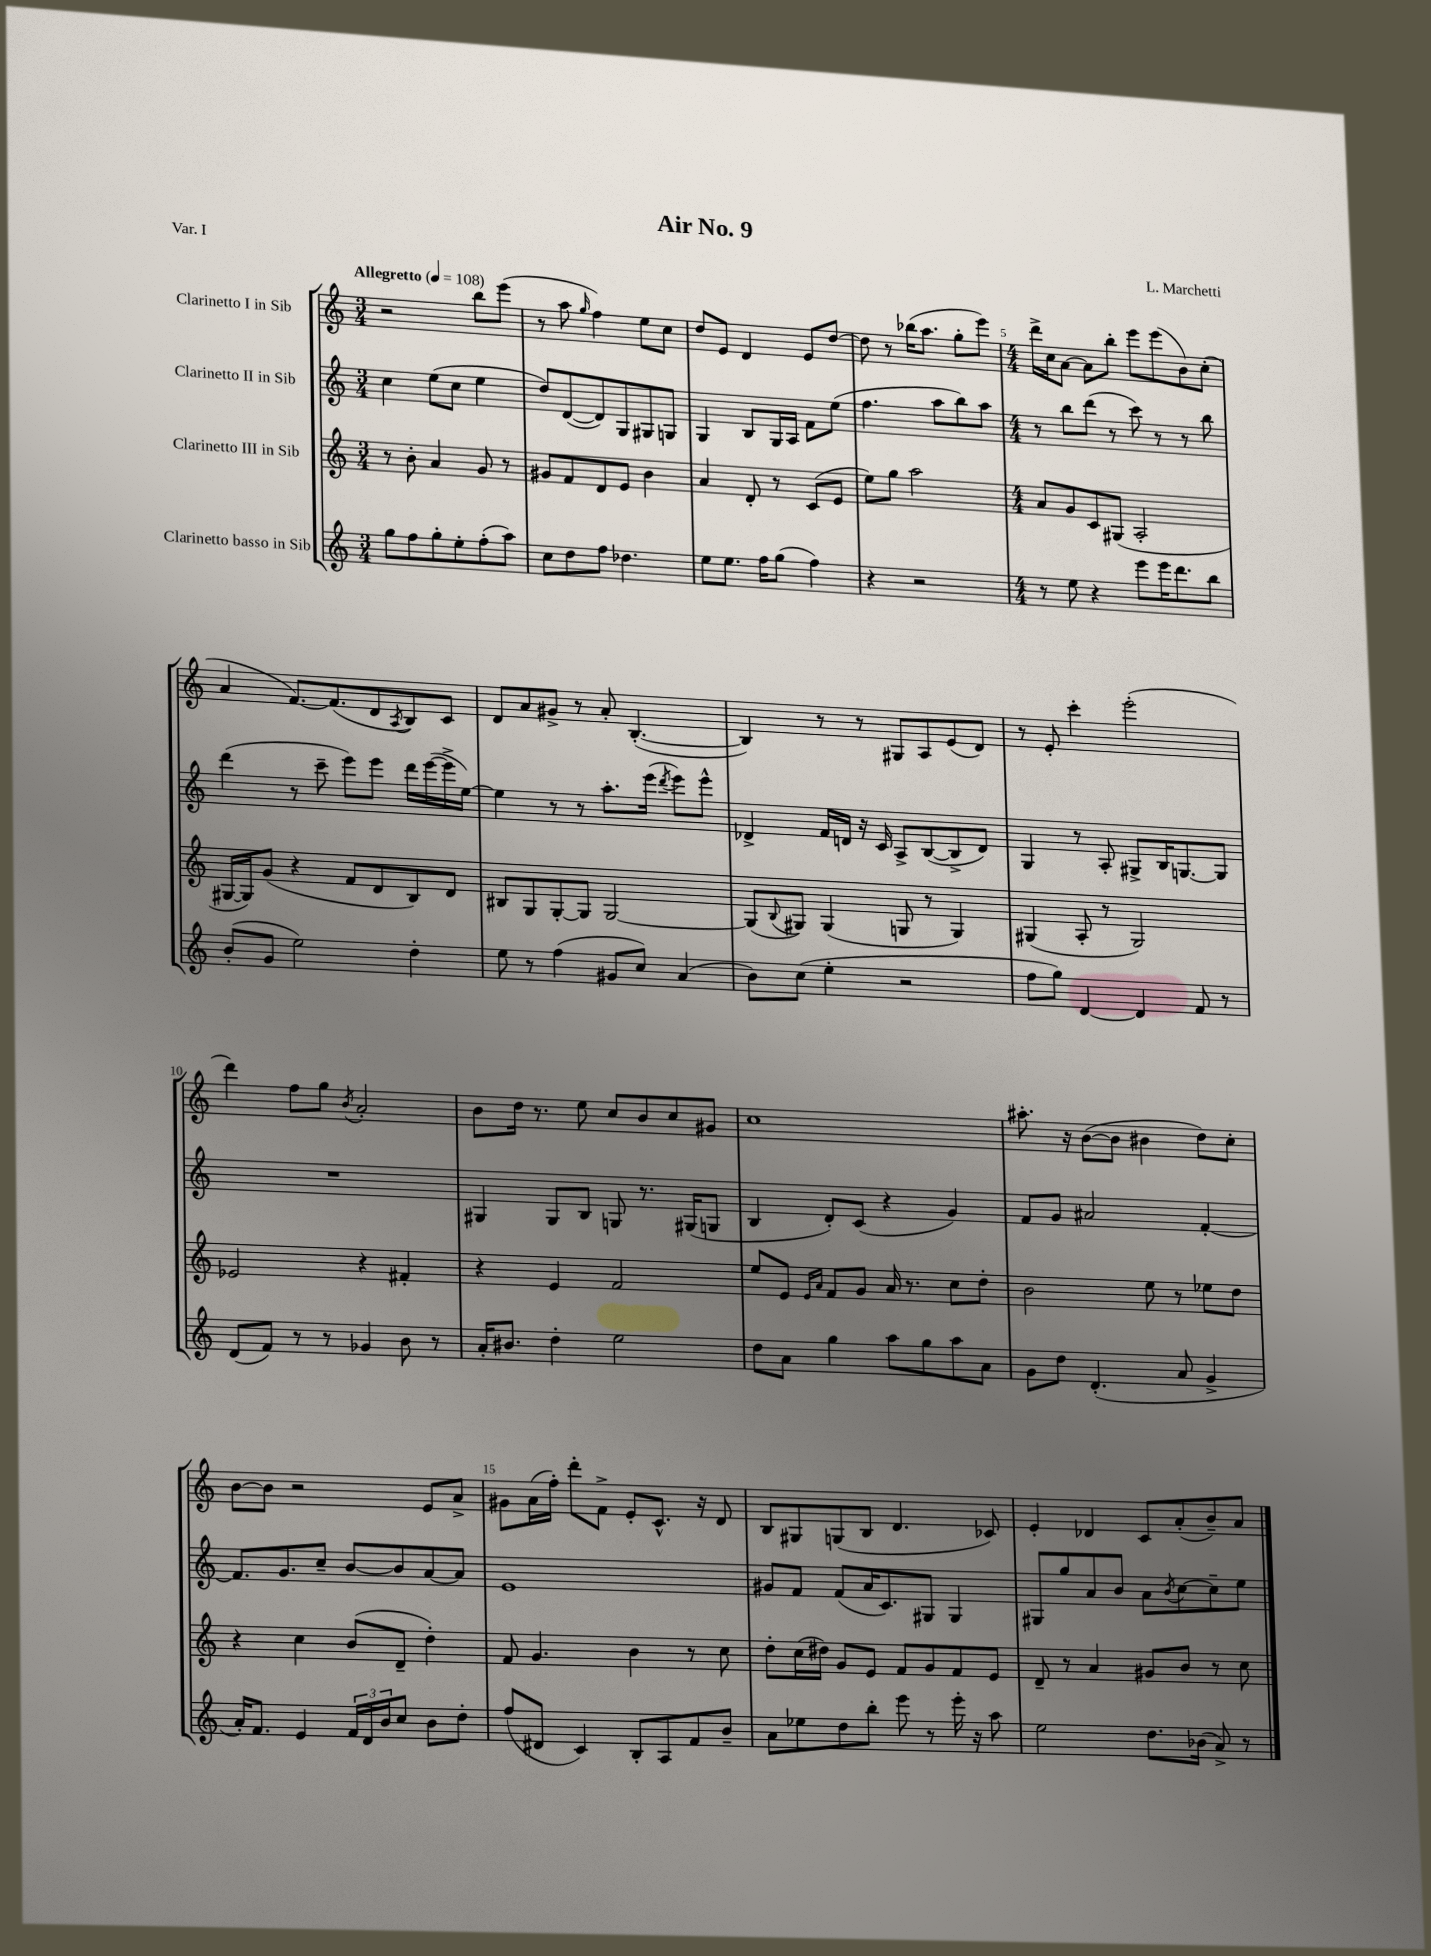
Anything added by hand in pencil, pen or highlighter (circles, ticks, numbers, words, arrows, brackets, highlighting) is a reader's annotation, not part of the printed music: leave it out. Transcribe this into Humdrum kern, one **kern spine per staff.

**kern	**kern	**kern	**kern
*staff4	*staff3	*staff2	*staff1
*clefG2	*clefG2	*clefG2	*clefG2
*k[]	*k[]	*k[]	*k[]
*M3/4	*M3/4	*M3/4	*M3/4
*MM108	*MM108	*MM108	*MM108
8gg	8r	4cc	2r
8ff	8b'	.	.
8gg'	4a	(8ee	.
8ee'	.	8cc	.
(8ff'	8g	4ee	8bb
8aa)	8r	.	(8eee
=	=	=	=
8cc	8g#	8dd)	8r
8dd	8f	([8d	8aa
.	.	.	16qqgg
8ff	8d	8d])	4ff)
4.dd-	8e	8G	.
.	4b	8G#	8ee
.	.	8G	8cc
=	=	=	=
8ee	4a	4G	8dd
8.ee	.	.	8e
.	8d'	8B	4d
16ff	.	.	.
(8gg	8r	16G	.
.	.	16A	.
4ff)	(8c	8f	8e
.	8e	(8ee	[8dd
=	=	=	=
4r	8ee)	4.ff	8dd]
.	8gg	.	8r
2r	2aa	.	(16bb-
.	.	.	8.aa
.	.	8aa	.
.	.	8bb)	8gg'
.	.	8aa	8eee)
=	=	=	=
*M4/4	*M4/4	*M4/4	*M4/4
8r	8a	8r	16ddd^
.	.	.	16cc
8ee	8g	8bb	[8a
4r	8c	(8ddd	8a]
.	(8G#	8r	8bb'
8eee	2A'	8ccc)	8eee
16eee	.	8r	(8eee
8.ddd	.	.	.
.	.	8r	8b)
8bb	.	8bb	(8cc'
=	=	=	=
(8b'	[16G#	(4ddd	4a
.	16G#])	.	.
8g	(8g	.	.
2ee)	4r	8r	[8.f)
.	.	8ccc~	.
.	.	.	(8.f]
.	8f	8eee)	.
.	8d	8eee	8d
.	.	.	8qA
4dd'	8B)	16ddd	8B)
.	.	([16eee	.
.	8d	16eee^]	8c
.	.	[16ee)	.
=	=	=	=
8ee	8B#	4ee]	8d
8r	8G	.	8a
(4ff	[8G'	8r	8g#^
.	8G]	8r	8r
8g#	[2G	8.aa'	8a'
8cc)	.	.	([4.B'
.	.	(16eee	.
.	.	8qddd	.
(4a	.	8eee)	.
.	.	8eee^^	.
=	=	=	=
8b)	(8G]	4d-^	4B])
.	8qqB	.	.
(8cc	8G#)	.	.
4ee'	(4G#	16f	8r
.	.	16d	.
.	.	16r	8r
.	.	16c	.
2r	8G	8A^	8G#
.	8r	([8B	8A
.	4G)	8B^]	(8e
.	.	8d)	8d)
=	=	=	=
8ff	(4G#	4G	8r
8gg)	.	.	8e'
[4d	8A'	8r	4ccc'
.	8r	8A'	.
4d]	2G#)	8G#^	(2eee'
.	.	16B	.
.	.	[8.G	.
8f	.	.	.
8r	.	8G]	.
=	=	=	=
(8d	2e-	1r	4ddd)
8f)	.	.	.
8r	.	.	8ff
8r	.	.	8gg
.	.	.	8qb
4g-	4r	.	2a'
8b	4f#'	.	.
8r	.	.	.
=	=	=	=
16a'	4r	4G#	8b
8.b#	.	.	.
.	.	.	16dd
.	.	.	8.r
4dd'	4e	8G#	.
.	.	8B	8ee
2ee	2f	8G	8cc
.	.	8.r	8b
.	.	.	8cc
.	.	(16G#	.
.	.	8G	8g#
=	=	=	=
8dd	8ee	4B	1cc
8a	8e	.	.
.	16qqe	.	.
.	16qqa	.	.
4gg	8f	8d')	.
.	8g	(8c	.
8aa	16a	4r	.
.	8.r	.	.
8gg	.	.	.
8aa	8cc	4g)	.
8a	8dd'	.	.
=	=	=	=
8g	2b	8f	8.aa#'
8dd	.	8g	.
.	.	.	16r
(4.d'	.	2a#	([8b
.	.	.	8b]
.	8ee	.	4b#
8a	8r	.	.
4g^	8ee-	[4f'	8dd)
.	8dd	.	8cc'
=	=	=	=
16a')	4r	8.f]	[8b
8.f	.	.	.
.	.	.	8b]
.	.	8.g	.
4e	4cc	.	2r
.	.	8cc~	.
24f	(8b	[8b	.
24d	.	.	.
24b	.	.	.
8cc	8d~	8b]	.
8b	4dd')	[8a	8e
8dd'	.	8a]	8a^
=	=	=	=
(8ff	8f	1e	8g#
8d#	4.g	.	(16a
.	.	.	16ff')
4c)	.	.	8ddd'
.	.	.	8f^
8B'	4b	.	8e'
8A	.	.	8.c^^
8f	8r	.	.
.	.	.	16r
8b~	8cc	.	8d
=	=	=	=
8a	8dd'	8g#	8B
8ee-	(16cc	8f	8G#
.	16dd#)	.	.
8dd	8g	(8f	(8G
8bb'	8e	16a	8B
.	.	8.c)	.
8eee	8f	.	4.d
8r	8g	8G#	.
16eee'	8f	4G#	.
16r	.	.	.
8aa	8e	.	8c-)
=	=	=	=
2ee	8d~	8G#	4e'
.	8r	8gg	.
.	4a	8a	4d-
.	.	8b	.
8.dd	8g#	8a	8c
.	.	8qb	.
.	8b	[8cc	(8a'
(16b-	.	.	.
8a^)	8r	8cc~]	8b~)
8r	8cc	8ee	8a
==	==	==	==
*-	*-	*-	*-
